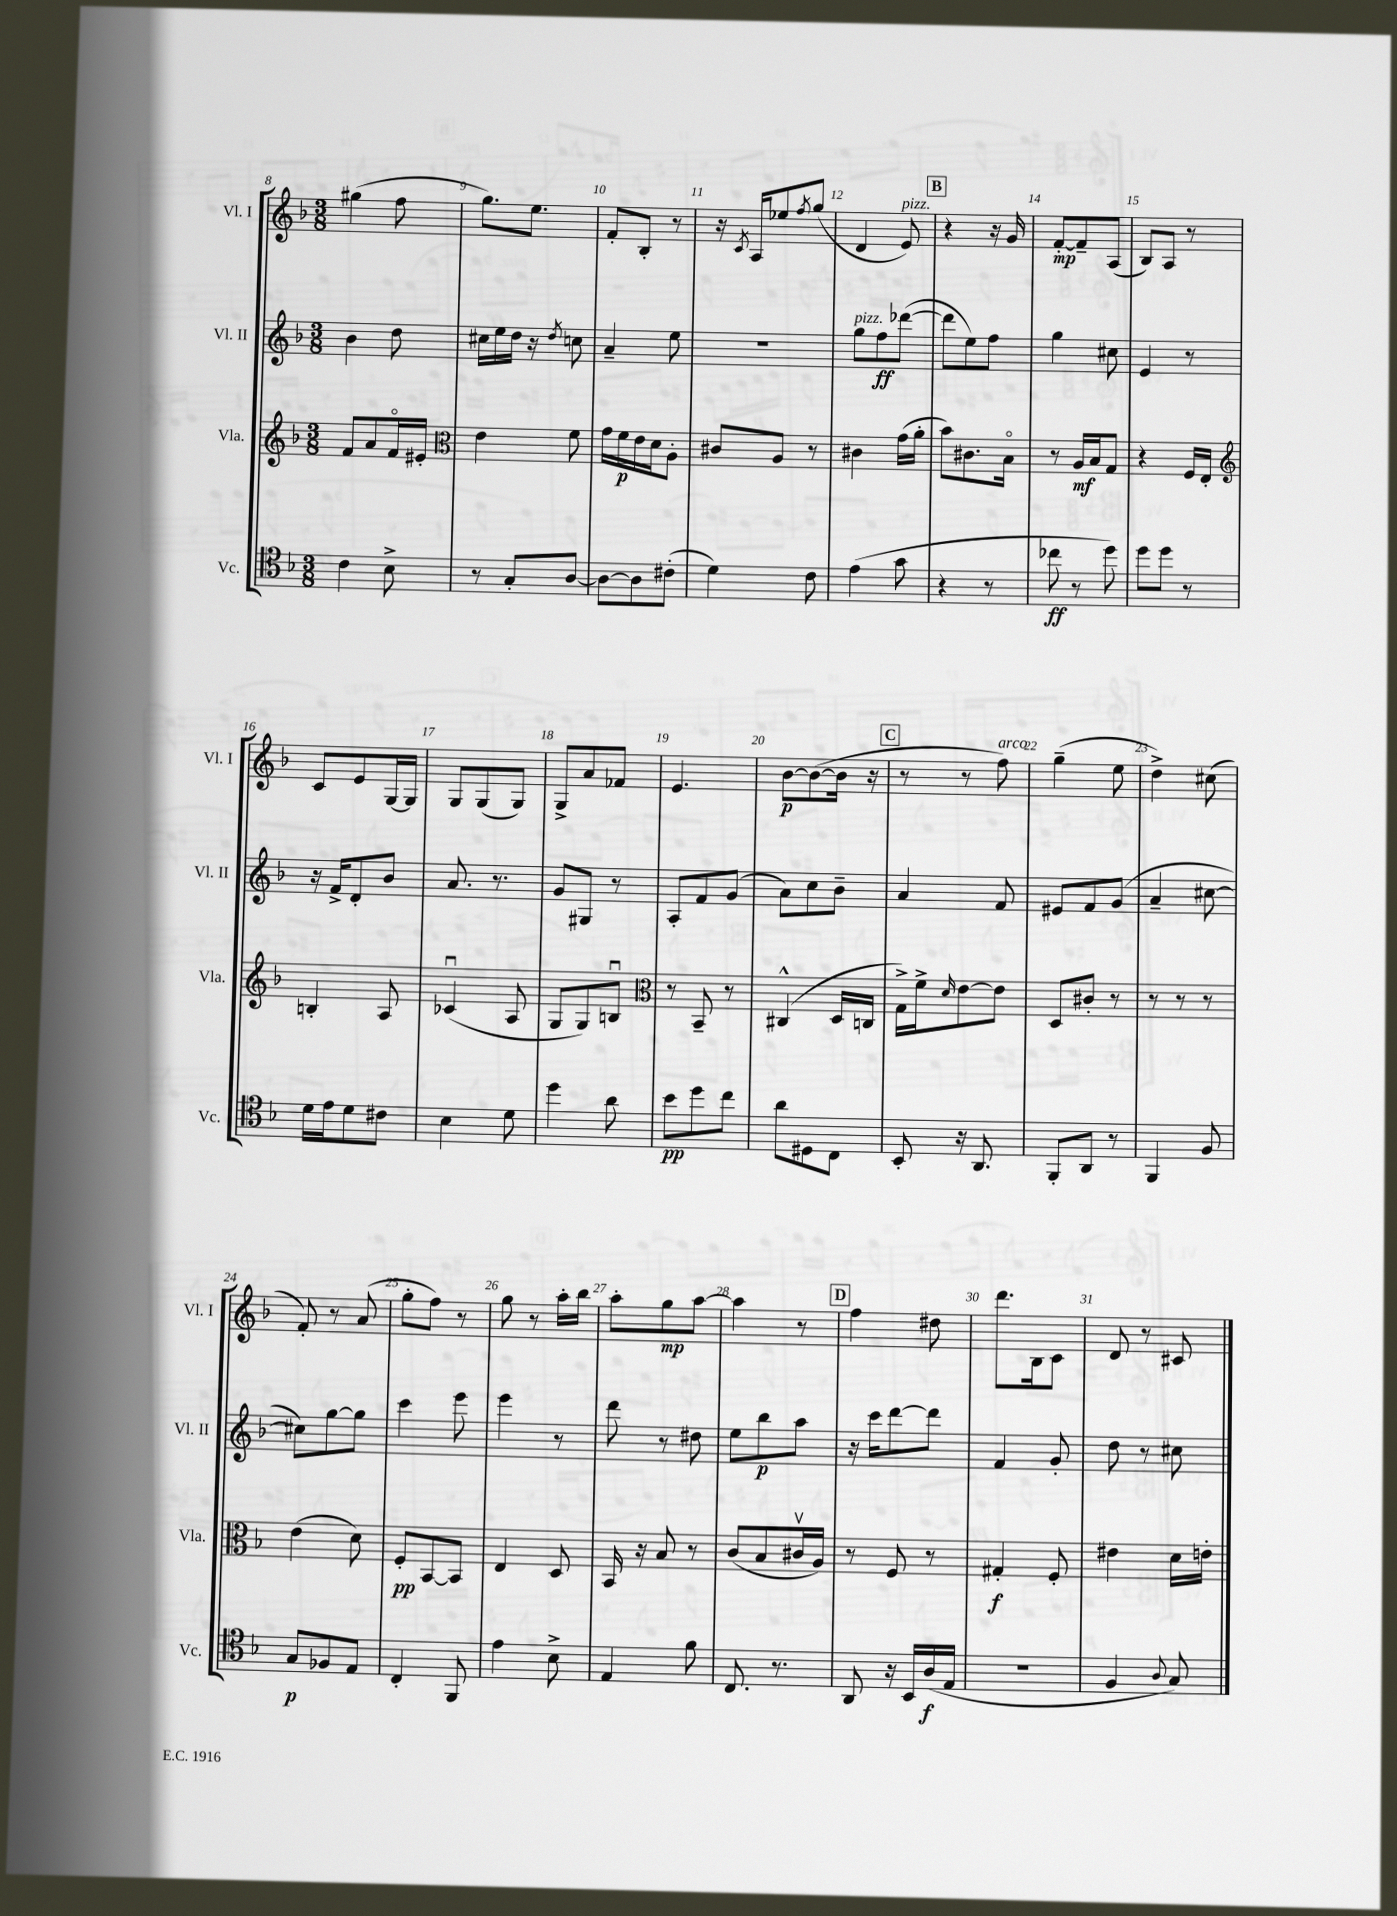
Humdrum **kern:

**kern	**kern	**kern	**kern
*staff4	*staff3	*staff2	*staff1
*clefC4	*clefG2	*clefG2	*clefG2
*k[b-]	*k[b-]	*k[b-]	*k[b-]
*M3/8	*M3/8	*M3/8	*M3/8
4c	8f	4b-	(4gg#
.	8a	.	.
8B-^	16fo	8dd	8ff
.	16e#'	.	.
=	=	=	=
*	*clefC3	*	*
8r	4e	16cc#	8.gg)
.	.	16ee	.
8G'	.	16dd	.
.	.	16r	8.ee
.	.	8qdd	.
[8A	8f	8cc	.
=	=	=	=
8A_	16g	4a~	8f'
.	16f	.	.
8A]	16e	.	8B-'
.	16d	.	.
(8c#'	8A'	8ee	8r
=	=	=	=
4d)	8c#	4.r	16r
.	.	.	8qc
.	.	.	16A
.	8A	.	8ee-
.	.	.	8qff
8c	8r	.	(8gg
=	=	=	=
(4e	4c#	8gg	4d
.	.	8ff	.
8g	(16g	([8ddd-	8e)
.	16a'	.	.
=	=	=	=
4r	8b-)	8ddd-]	4r
.	8.c#	8ee)	.
8r	.	8ff	16r
.	16B-o	.	16g
=	=	=	=
8cc-	8r	4gg	[8f'
8r	16A	.	8f~]
.	16B-	.	.
8dd)	8G	8cc#	(8A
=	=	=	=
8dd	4r	4e	8B-)
8dd	.	.	8A
8r	16F	8r	8r
.	16E'	.	.
=	=	=	=
*	*clefG2	*	*
16d	4B'	16r	8c
16e	.	16f^	.
8d	.	8d'	8e
8c#	8A	8b-	[16G
.	.	.	16G]
=	=	=	=
4B-	(4c-u	8.a	8G
.	.	.	(8G
.	.	8.r	.
8d	8A	.	8G)
=	=	=	=
4dd	8G	8g	8G^
.	8G)	8G#	8a
8a	8Bu	8r	8f-
=	=	=	=
*	*clefC3	*	*
8b-	8r	8A'	4.e
8dd	8BB-~	8f	.
8cc	8r	(8g	.
=	=	=	=
8a	(4C#^^	8a)	[8b-
8D#	.	8cc	(8b-_
8C	16D	8b-~	16b-]
.	16C	.	16r
=	=	=	=
8BB-'	16G^)	4a	8r
.	16f^	.	.
.	16qqd	.	.
16r	[8e	.	8r
8.AA	.	.	.
.	8e]	8f	8ff)
=	=	=	=
8FF'	8D	8e#	(4gg~
8AA	8c#'	8f	.
8r	8r	(8g	8ee
=	=	=	=
4FF	8r	4a~	4dd^)
.	8r	.	.
8F	8r	[8cc#	(8cc#
=	=	=	=
8G	(4e	8cc#])	8f')
8F-	.	[8gg	8r
8E	8d)	8gg]	(8a
=	=	=	=
4C'	8F'	4ccc	8gg'
.	[8BB-	.	8ff)
8FF	8BB-]	8eee	8r
=	=	=	=
4e	4E	4eee	8gg
.	.	.	8r
8B-^	8D	8r	16aa'
.	.	.	16bb-
=	=	=	=
4E	16BB-	8ddd	8aa'
.	16r	.	.
.	8B-	8r	8gg
8f	8r	8dd#	[8aa
=	=	=	=
8.C	(8c	8ee	4aa]
.	8B-	8bb-	.
8.r	.	.	.
.	16c#v	8aa	8r
.	16A)	.	.
=	=	=	=
8AA	8r	16r	4ff
.	.	16ccc	.
16r	8F	[8ddd	.
16BB-	.	.	.
(16A	8r	8ddd]	8dd#
16E	.	.	.
=	=	=	=
4.r	4G#'	4f	8.ddd
.	.	.	16B-
.	8F'	8g'	8c
=	=	=	=
4F	4e#	8dd	8d
.	.	8r	8r
8qqA	.	.	.
8G)	16d	8cc#	8c#
.	16e'	.	.
==	==	==	==
*-	*-	*-	*-
